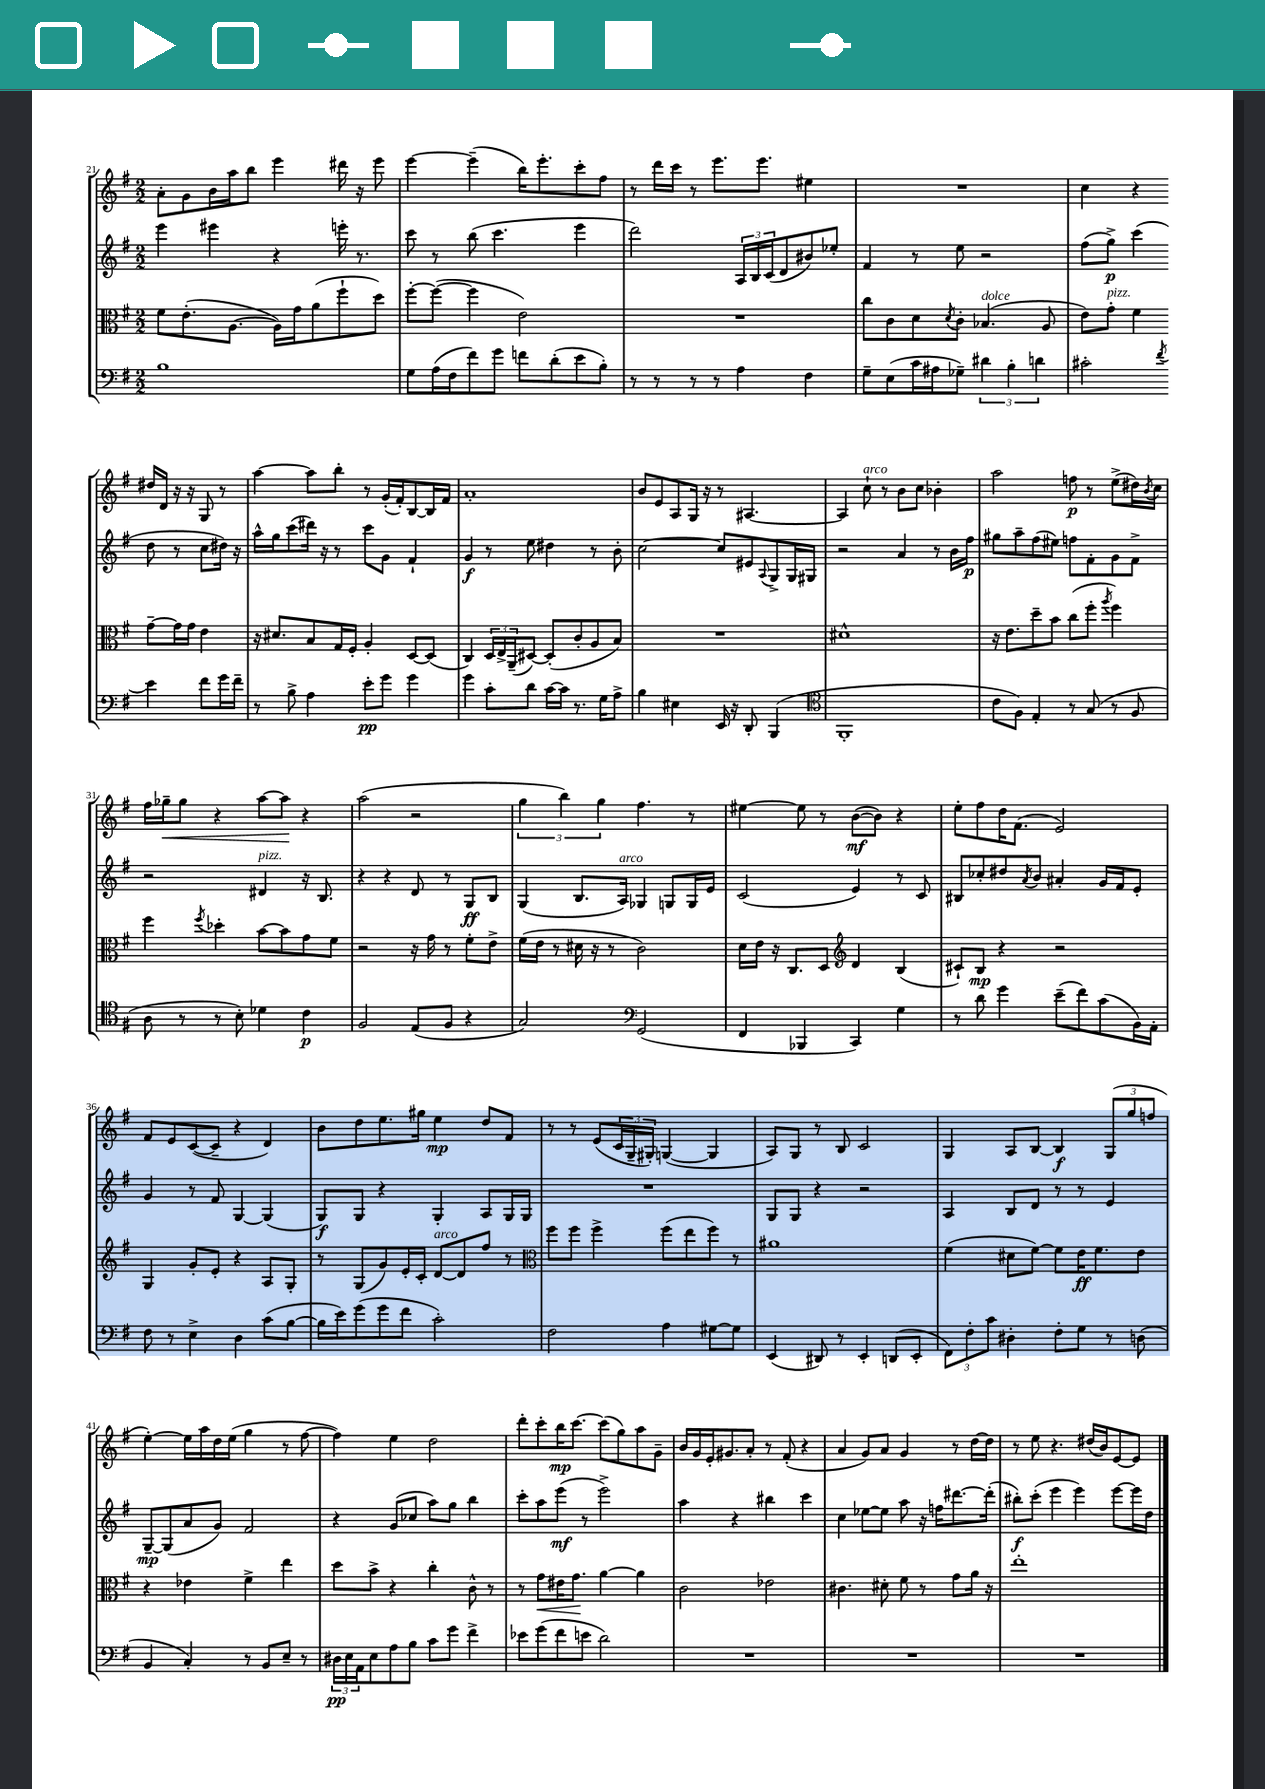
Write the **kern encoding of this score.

**kern	**kern	**kern	**kern
*staff4	*staff3	*staff2	*staff1
*clefF4	*clefC3	*clefG2	*clefG2
*k[f#]	*k[f#]	*k[f#]	*k[f#]
*M2/2	*M2/2	*M2/2	*M2/2
1B	8f#	4eee	8a'
.	(8.e'	.	8g
.	.	4eee#	16b
.	[8.A	.	16aa
.	.	.	8bb
.	16A])	4r	4eee
.	16g	.	.
.	(8a	.	.
.	8ff#`	16eee'	16ddd#
.	.	8.r	16r
.	8dd)	.	8eee
=	=	=	=
8G	[8ff#'	8ccc	[4eee
(16A	(8ff#_	8r	.
16F#	.	.	.
8f#)	4ff#]	(8bb	(4eee~]
8g	.	4.ccc	.
8f	2e)	.	16bb)
.	.	.	8.eee'
(8d'	.	.	.
8e	.	4eee	8ccc'
8B')	.	.	8ff#
=	=	=	=
8r	1r	2ddd)	8r
8r	.	.	16ddd
.	.	.	16ccc
8r	.	.	8r
8r	.	.	8.eee
4A	.	24A	.
.	.	24B	.
.	.	.	8.eee
.	.	(24c	.
.	.	8d	.
4F#	.	8b#)	4ee#
.	.	8ee-'	.
=	=	=	=
8G~	8cc	4f#	1r
(8E	8c	.	.
16c	8d	8r	.
16A#	.	.	.
.	8qd	.	.
8G-~)	8c'	8ee	.
6d#	(4.B-	2r	.
6B'	.	.	.
6d	.	.	.
.	8A	.	.
=	=	=	=
2c#'	8e)	(8ff#	4cc
.	8g'	8gg^)	.
.	4f#	(4ccc	4r
8qf#	.	.	.
4e	[8g~	8dd	16dd#
.	.	.	16d
.	16g]	8r	16r
.	16g	.	16r
8f#	4e	8cc	8G
16g	.	16dd#)	8r
16f#~	.	16r	.
=	=	=	=
8r	16r	16aa^^	[4aa
.	8.d#	16gg	.
8B^	.	(8ccc	.
4A	8B	16ddd#)	8aa]
.	.	16r	.
.	16G	8r	8bb'
.	16F#'	.	.
8e'	4A'	8ccc	8r
8g	.	8g	(16g'
.	.	.	16f#')
4g	[8D	4f#`	[8B
.	(8D]	.	16B]
.	.	.	16f#
=	=	=	=
4g	4C)	4g	1a'
8c'	24D	8r	.
.	24E^	.	.
.	(24AA~	.	.
8d	[8D#)	8ee	.
[16c	(8D#']	4dd#	.
16c]	.	.	.
8.r	8c'	.	.
.	8A	8r	.
16G	.	.	.
8A^	8B)	8b'	.
=	=	=	=
4B	1r	[2cc	8b
.	.	.	8e
4E#	.	.	8A
.	.	.	16G
.	.	.	16r
16EE	.	8cc]	8r
16r	.	.	.
8DD'	.	8e#	[4.A#
.	.	8qqA	.
(4BBB	.	8G^	.
.	.	16G	.
.	.	16G#	.
=	=	=	=
*clefC4	*	*	*
1FF#'	1d#^^	2r	4A#]
.	.	.	8cc`
.	.	.	8r
.	.	4a	8b
.	.	.	8cc
.	.	8r	4b-'
.	.	16b	.
.	.	16ff#	.
=	=	=	=
8c	16r	8gg#	2aa
.	8.e	.	.
8F#)	.	8aa~	.
4E'	8dd~	(8ff#	.
.	8b	8ee#)	.
8r	(8cc	8ff	8ff
(8G	8ff#'	8f#'	8r
.	8qaa	.	.
8r	4ff#)	8g	(8ee^
8F#	.	8f#^	16dd#)
.	.	.	8qb
.	.	.	16cc
=	=	=	=
8A	4ff#	2r	16ff#
.	.	.	16gg-~
8r	.	.	8gg-
.	8qff#	.	.
8r	4dd-'	.	4r
8B')	.	.	.
4d-	[8b	4d#	[8aa
.	8b]	.	8aa]
4c	8g	16r	4r
.	.	8.B	.
.	8f#	.	.
=	=	=	=
2F#	2r	4r	(2aa
.	.	4r	.
(8E	16r	8d	2r
.	16g	.	.
8F#	8r	8r	.
4r	8f#'	8G	.
.	8e^	8B	.
=	=	=	=
2G)	(16f#	(4G	6gg
.	16e	.	.
.	8r	.	.
.	.	.	6bb)
.	16d#	8.B	.
.	16r	.	.
.	.	.	6gg
.	8r	.	.
.	.	16A)	.
*clefF4	*	*	*
(2GG	2c)	4G-	4.ff#
.	.	8G	.
.	.	16G	8r
.	.	16e	.
=	=	=	=
4FF#	16d	(2c	[4ee#
.	16e	.	.
.	16r	.	.
.	8.C	.	.
4BBB-	.	.	8ee#]
.	8D	.	8r
*	*clefG2	*	*
4CC)	4d	4e)	([8b
.	.	.	8b])
4G	(4B	8r	4r
.	.	8c	.
=	=	=	=
8r	8c#`)	8B#	8ee'
8d	8B	8cc-'	8ff#
4g	4r	8dd#	16dd
.	.	.	(8.f#
.	.	8qa	.
.	.	8b	.
(8e~	2r	4a#'	2e)
8f#)	.	.	.
(8c	.	16g	.
.	.	16f#	.
16BB)	.	8e'	.
16AA'	.	.	.
=	=	=	=
8F#	4G	4g	8f#
8r	.	.	8e
4E^	8g'	8r	([8c
.	8e'	8f#	8c~]
4D	4r	[4G	4r
(8c	8A	(4G]	4d)
[8B	8G'	.	.
=	=	=	=
16B]	8r	8G)	8b
16e)	.	.	.
(8g	(8G	8G	8dd
8g	8g)	4r	8.ee
8f#	16e'	.	.
.	16c'	.	16gg#
2c')	[8d	4G'	4ee
.	8d]	.	.
.	8ff#	8A	8dd
.	8r	16G	8f#
.	.	16G	.
=	=	=	=
*	*clefC3	*	*
2F#	8ff#	1r	8r
.	8ff#	.	8r
.	4ff#^	.	(8e
.	.	.	24c
.	.	.	24G~
.	.	.	24G#')
4A	(8ff#	.	([4G
.	8ee	.	.
[8G#	8ff#)	.	4G]
8G#]	8r	.	.
=	=	=	=
(4EE	1a#	8G	8A)
.	.	8G	8G
8DD#)	.	4r	8r
8r	.	.	8B
4EE'	.	2r	2c
(8DD	.	.	.
8EE'	.	.	.
=	=	=	=
12FF#)	(4f#	4A	4G
12F#'	.	.	.
12c	.	.	.
4D#'	8d#	8B	8A
.	[8f#)	8d	[8B
8F#'	8f#]	8r	4B]
8G	16e	8r	.
.	8.f#	.	.
8r	.	4e	(12G
.	.	.	12gg
(8D	8e	.	.
.	.	.	12ff
=	=	=	=
4BB	4r	[8G~	[4ee')
.	.	(8G]	.
4C')	4e-	8a	16ee]
.	.	.	16aa
.	.	8g)	16dd
.	.	.	(16ee
8r	4f#^	2f#	4gg
8BB	.	.	.
8E~	4ee	.	8r
8r	.	.	[8ff#
=	=	=	=
24D#	8dd	4r	4ff#])
24E	.	.	.
24AA	.	.	.
8E	8b^	.	.
8A	4r	(8g	4ee
8B	.	8cc-	.
8c	4cc'	8aa)	2dd
8g	.	8gg	.
4f#^	8c^^	4bb	.
.	8r	.	.
=	=	=	=
8e-	8r	8ccc'	8ddd'
(8g	8g	8aa	8ccc'
8f#	16e#	(8eee	16bb
.	8.g	.	[8.ccc
8e	.	8r	.
2d)	[4a	2eee^)	(8ccc]
.	.	.	8gg)
.	4a]	.	8aa
.	.	.	8g~
=	=	=	=
1r	2c	4aa	16b
.	.	.	16g
.	.	.	16e'
.	.	.	8.g#
.	.	4r	.
.	.	.	8a'
.	2e-	4bb#	8r
.	.	.	(8f#'
.	.	4ccc	4r
=	=	=	=
1r	4.c#	4cc	4a
.	.	[8ee-	8g)
.	8d#'	8ee-]	8a
.	8f#	8aa	4g
.	8r	16r	.
.	.	16ff	.
.	8g	[8.ddd#	8r
.	16a	.	[16dd
.	16r	(16ddd#']	16dd]
=	=	=	=
1r	1ee'	8bb#')	8r
.	.	(8ccc'	8ee
.	.	4eee	4.r
.	.	4eee)	.
.	.	.	(16dd#
.	.	.	16b)
.	.	[8eee	[8e
.	.	16eee]	8e]
.	.	16dd	.
==	==	==	==
*-	*-	*-	*-
